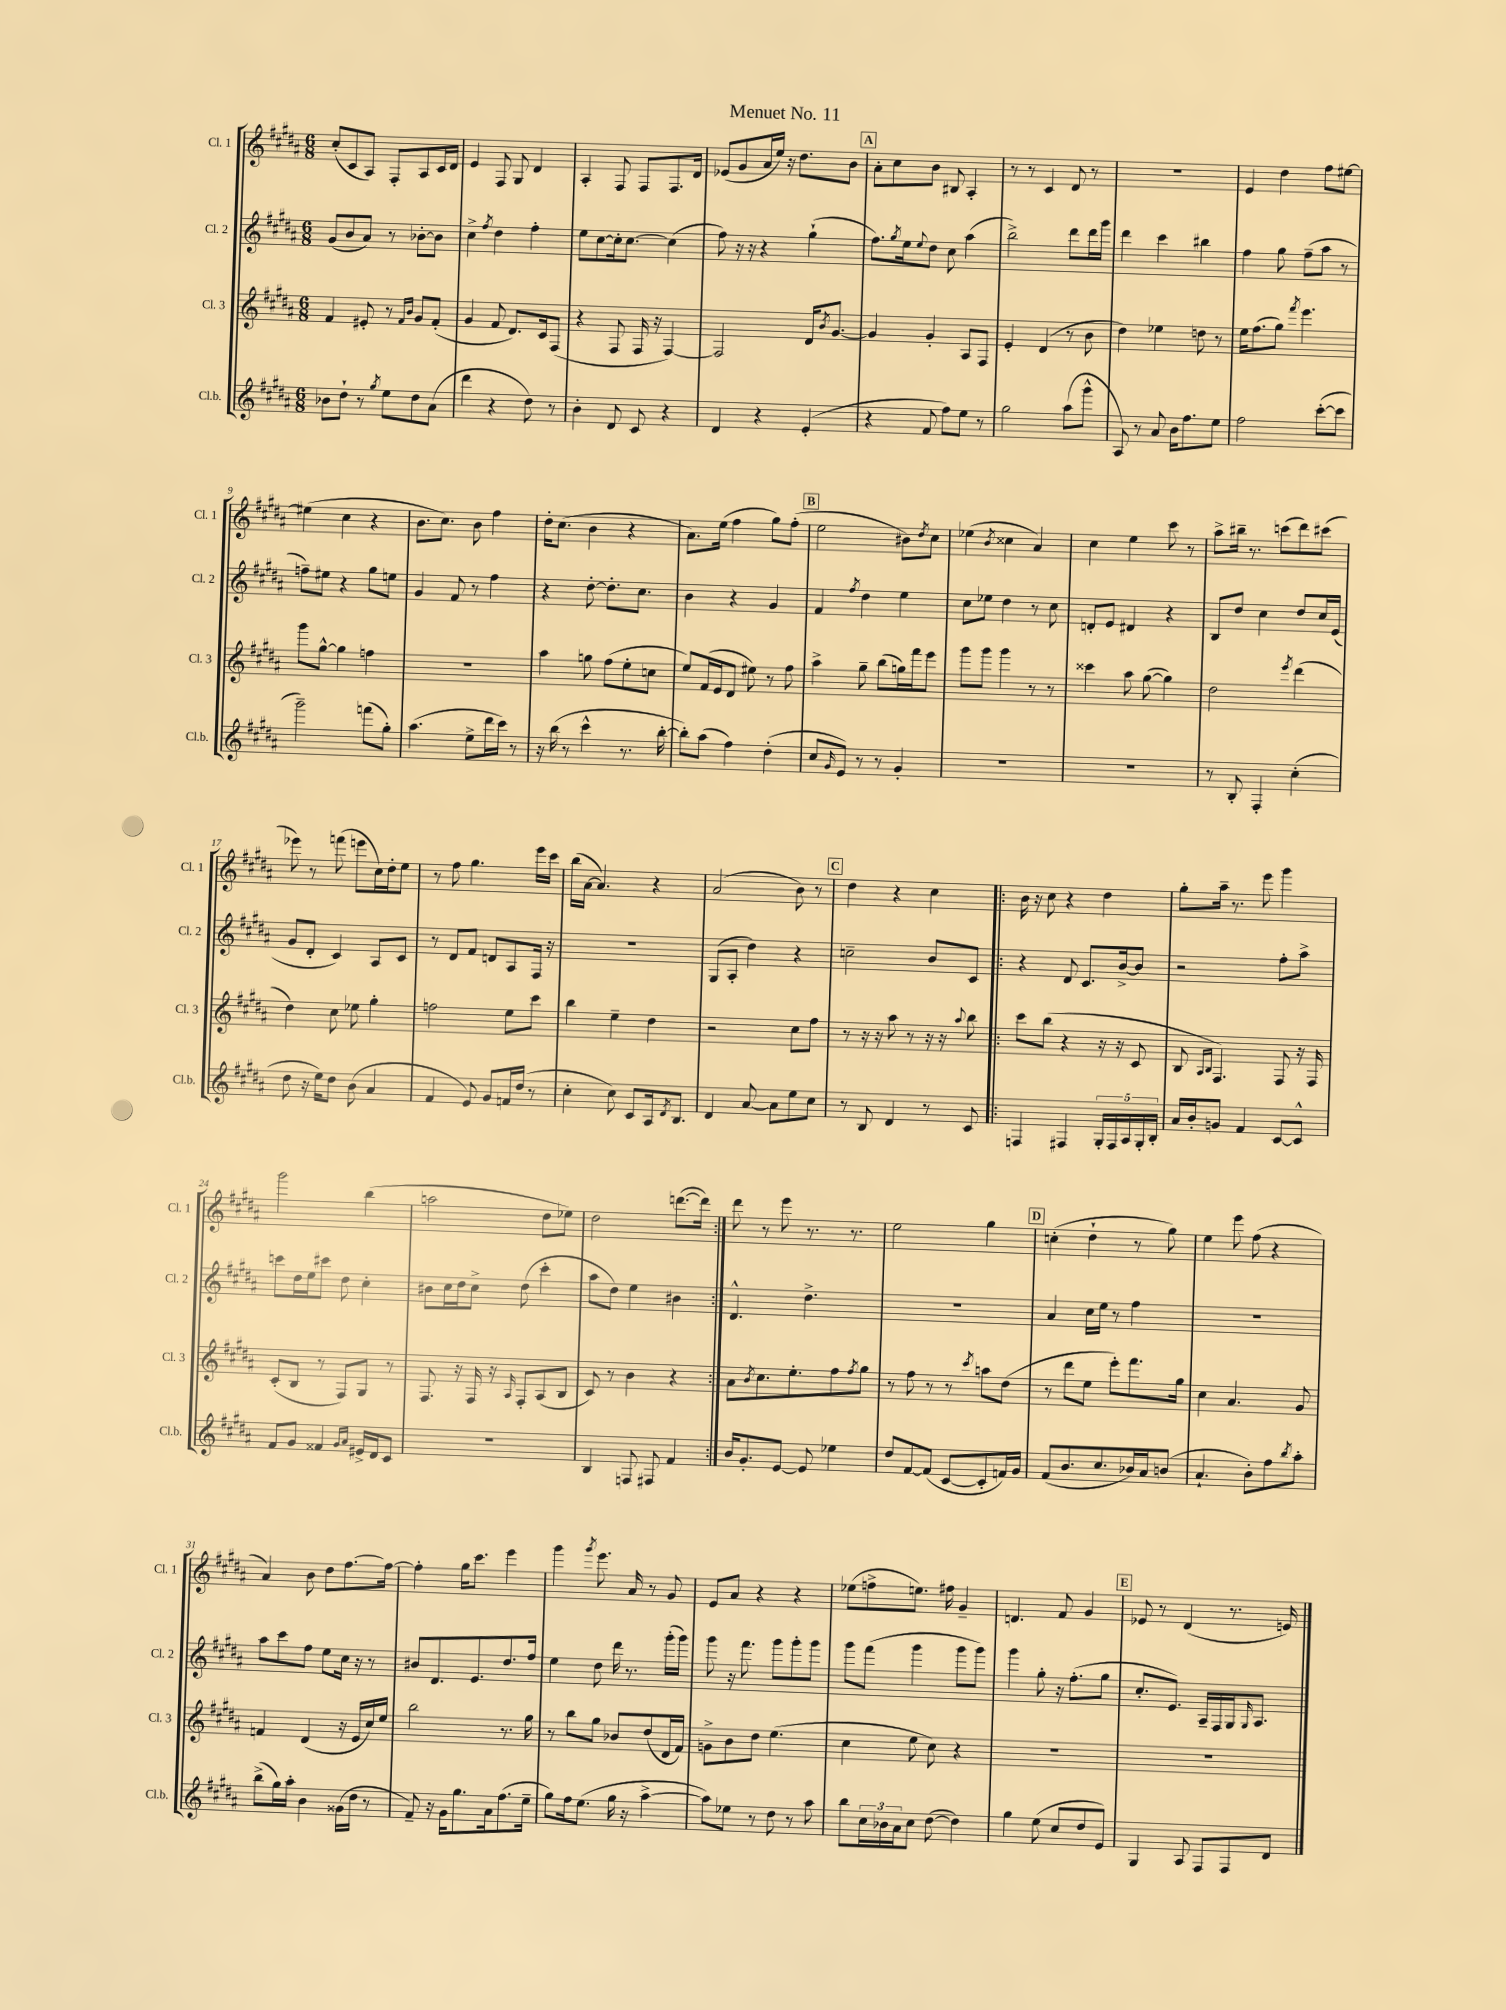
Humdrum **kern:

**kern	**kern	**kern	**kern
*part4	*part3	*part2	*part1
*staff4	*staff3	*staff2	*staff1
*I"Cl.b.	*I"Cl. 3	*I"Cl. 2	*I"Cl. 1
*I'Cl.b.	*I'Cl. 3	*I'Cl. 2	*I'Cl. 1
*clefG2	*clefG2	*clefG2	*clefG2
*k[f#c#g#d#a#]	*k[f#c#g#d#a#]	*k[f#c#g#d#a#]	*k[f#c#g#d#a#]
*M6/8	*M6/8	*M6/8	*M6/8
=1	=1	=1	=1
8b-X\L	4f#/	(8g#/L	(8cc#'/L
8dd#`\J	.	8b/	8c#/
8r	8e#X'/	8a#/J)	8A#/J)
8qgg#/	.	.	.
8ee\L	8r	8r	8F#'/L
.	16qqf#/LL	.	.
.	16qqb/JJ	.	.
8dd#\	8g#/L	[8b-X'\L	8A#/
(8a#\J	(8f#'/J	8b-\J]	16c#/L
.	.	.	16d#/JJ
=2	=2	=2	=2
4ddd#\	4g#/	4cc#^\	4e/
.	.	8qff#/	.
4r	8f#/	4dd#\	8F#/
.	8.d#/L)	.	8G#/
8dd#\)	.	4ff#'\	4d#/
.	16c#/k	.	.
8r	(8F#/J	.	.
=3	=3	=3	=3
4b'\	4r	8ee\L	4A#'/
.	.	[8cc#\	.
8d#/	8F#/	16cc#'\k]	8F#/
.	.	[8.cc#\J	.
8c#/	16F#/	.	8F#/L
.	16r	.	.
4r	[4F#/)	(4cc#\]	8.F#/
.	.	.	16d#/Jk
=4	=4	=4	=4
4d#/	2F#/]	8ff#\)	(8e-X/L
.	.	16r	8g#/
.	.	16r	.
4r	.	4r	16a#/L
.	.	.	16ee/JJ)
.	.	.	16r
.	.	.	8.dd#\L
(4e'/	16d#/KL	(4gg#`\	.
.	8qb/	.	.
.	[8.g#/J	.	.
.	.	.	8b\J
!!LO:REH:place=s1:t=A
=5	=5	=5	=5
4r	4g#/]	8.ff#\L)	8a#'\L
.	.	.	8cc#\
.	.	8qgg#/	.
.	.	16ee\k	.
.	.	8qqee/	.
8f#/	4g#'/	8dd#\J	8b\J
8ff#\L)	.	8cc#\	8B#X/
8ee\J	8A#/L	(4aa#\	4A#'/
8r	8F#/J	.	.
=6	=6	=6	=6
2gg#\	4e'/	2bb^\)	8r
.	.	.	8r
.	(4d#/	.	4c#/
(8aa#\L	8r	8ddd#\L	8d#/
8ggg#^^\J	8b\	16ddd#\L	8r
.	.	16ggg#\JJ	.
=7	=7	=7	=7
8A#/)	4dd#\)	4ddd#\	2.r
8r	.	.	.
8a#/	4ee-X\	4ccc#\	.
16b\KL	.	.	.
8.ff#\	.	.	.
.	8ddn\	4bb#X\	.
8ee\J	8r	.	.
=8	=8	=8	=8
2ff#\	16ee\KL	4ff#\	4e/
.	(8.ff#\	.	.
.	8gg#\J)	8gg#\	4dd#\
.	8qfff#/	.	.
.	4.eee\	(8ff#~\L	.
([8ccc#'\L	.	8aa#\J	8ff#\L
8ccc#\J]	.	8r	[8ee#X\J
!!LO:LB:g=z
=9	=9	=9	=9
2ggg#~\)	8ggg#\L	8ffn~\L)	(4ee#X\]
.	[8gg#^^\J	8ee#X\J	.
.	4gg#\]	4r	4cc#\
(8fffn\L	4ffn\	8gg#\L	4r
8gg#'\J)	.	8een\J	.
=10	=10	=10	=10
(4.aa#\	2.r	4g#/	8.b\L
.	.	.	8.cc#\J)
.	.	8f#/	.
8ee^\L	.	8r	8b\
16ddd#\L	.	4ff#\	4ff#\
16ccc#\JJ)	.	.	.
8r	.	.	.
=11	=11	=11	=11
16r	4aa#\	4r	16dd#'\KL
(16bb\	.	.	(8.cc#\J
8r	.	.	.
4ccc#^^\	8ggn\	[8dd#'\	4b\
.	(8ff#\L	8.dd#'\L]	.
8.r	8ee'\	.	4r
.	.	8.cc#\J	.
.	8ccn\J	.	.
[16bb'\	.	.	.
=12	=12	=12	=12
8bb'\L])	8ee/L)	4b\	8.a#\L)
(8aa#\J	(16f#/L	.	.
.	16e/J	.	(16ee\Jk
4ff#\)	8d#/J	4r	4ff#\
.	8ee#X\)	.	.
(4dd#'\	8r	4g#/	8gg#\L)
.	8ff#\	.	(8ff#'\J
!!LO:REH:place=s1:t=B
=13	=13	=13	=13
8cc#/L	4aa#^\	4f#/	2ee\
16qqg#/	.	.	.
8e/J)	.	.	.
.	.	8qff#/	.
8r	8gg#~\	4dd#\	.
8r	(8bb\L	.	.
4g#'/	16ggn\L)	4ee\	8b#X\L)
.	16fff#\J	.	.
.	.	.	8qdd#/
.	8eee\J	.	8cc#\J
=14	=14	=14	=14
2.r	8ggg#\L	8cc#\L	(4ee-X\
.	8ggg#\J	8ee-X\J	.
.	.	.	8qb/
.	4ggg#\	4dd#\	4cc##X\
.	8r	8r	4a#/)
.	8r	8cc#\	.
=15	=15	=15	=15
2.r	4ccc##X\	8dn'/L	4cc#\
.	.	8e/J	.
.	8aa#\	4d#X/	4ee\
.	([8gg#\	.	.
.	4gg#\])	4r	8ccc#\
.	.	.	8r
=16	=16	=16	=16
8r	2dd#\	8B/L	8aa#^\L
8B'/	.	8dd#/J	16bb#X~\Jk
.	.	.	8.r
4F#'/	.	4cc#\	.
.	.	.	(8cccn\L
.	8qeee/	.	.
(4cc#'\	(4ddd#\	8dd#/L	8ddd#\)
.	.	16cc#/L	(8ccc#X\J
.	.	(16e/JJ	.
!!LO:LB:g=z
=17	=17	=17	=17
8dd#\	4dd#\)	8g#/L	8eee-X\)
16r	.	8d#'/J	8r
16ee\KL)	.	.	.
8dd#\J	8cc#\	4c#/)	(8fffn\
(8b\	8ee-X\	.	8eeen\L
4a#/	4gg#'\	8A#/L	16cc#\L)
.	.	.	16dd#'\J
.	.	8c#/J	8ee\J
=18	=18	=18	=18
4f#/	2ffn\	8r	8r
.	.	8d#/L	8ff#\
8e/)	.	8f#/J	4.gg#\
8g#/L	.	8dn/L	.
16fn/L	8ee\L	8A#/	.
(16dd#/JJ	.	.	.
8r	8ccc#\J	16F#/Jk	16eee\LL
.	.	16r	16ccc#\JJ
=19	=19	=19	=19
4cc#'\	4bb\	2.r	(16bb\LL
.	.	.	[16a#\JJ
.	.	.	4.a#/])
8cc#\)	4ee~\	.	.
8c#/L	.	.	.
16A#/k	4dd#\	.	4r
8qd#/	.	.	.
8.B/J	.	.	.
=20	=20	=20	=20
4d#/	2r	(8G#/L	(2a#/
.	.	8A#'/J	.
[8a#/	.	4dd#\)	.
8a#\L]	.	.	.
8ee\	8cc#\L	4r	8b\)
8cc#\J	8ff#\J	.	8r
!!LO:REH:place=s1:t=C
=21	=21	=21	=21
8r	8r	2ccn~\	4dd#\
8B/	16r	.	.
.	16r	.	.
4d#/	8aa#\	.	4r
.	8r	.	.
8r	16r	8b/L	4cc#\
.	16r	.	.
.	8qqaa#/	.	.
8c#/	8bb\	8c#/J	.
=22!|:	=22!|:	=22!|:	=22!|:
4Fn/	8ccc#\L	4r	16b\
.	.	.	16r
.	(8bb\J	.	8cc#\
4F#X/	4r	8d#/	4r
.	.	8.c#/L	.
20G#'/LL	16r	.	4dd#\
20F#/	.	.	.
.	16r	[16b^/k	.
20A#/	.	.	.
.	8c#/	8b/J]	.
20G#'/	.	.	.
20B'/JJ	.	.	.
=23	=23	=23	=23
16a#/LL	8B/	2r	8gg#'\L
16b'/J	.	.	.
.	16qqA#/LL	.	.
.	16qqB/JJ	.	.
8gn/J	4.F#/)	.	16aa#~\Jk
.	.	.	8.r
4f#/	.	.	.
.	.	.	8eee\
[8c#/L	8F#/	8ff#'\L	4ggg#\
8c#^^/J]	16r	8aa#^\J	.
.	16F#/	.	.
!!LO:LB:g=z
=24	=24	=24	=24
8f#/L	(8c#'/L	8cccn\L	2ggg#\
8g#/J	8B/J	16dd#\L	.
.	.	16ee\J	.
4f##X/	8r	8ccc#X\J	.
.	8F#/L)	8dd#\	.
16qqg#/LL	.	.	.
16qqa#/JJ	.	.	.
16e#X^/LL	8G#/J	4cc#'\	(4bb\
16d#/J	.	.	.
8c#/J	8r	.	.
=25	=25	=25	=25
2.r	8.F#/	8b#X\L	2aan\
.	.	16cc#\L	.
.	16r	16dd#\J	.
.	16F#/	8cc#^\J	.
.	16r	.	.
.	16qqA#/	.	.
.	8F#'/L	(8dd#\	.
.	(8A#/	4ccc#'\	8dd#\L
.	8B/J	.	8ee-X\J)
=26	=26	=26	=26
4B/	8c#/)	8aa#\L	2dd#\
.	8r	8dd#\J)	.
8Fn/	4b\	4ee\	.
8F#X/	.	.	.
4f#/	4r	4b#X\	([8.dddn\L
.	.	.	16ddd\Jk])
=27:|!	=27:|!	=27:|!	=27:|!
16b/KL	8a#\L	4.d#^^/	8ddd#\
8.g#'/	.	.	.
.	8qb/	.	.
.	8.cc#\	.	8r
[8e/J	.	.	8eee\
.	8.ee'\	.	.
8e/]	.	4.dd#^\	8.r
4ee-X\	8ff#\	.	.
.	.	.	8.r
.	8qff#/	.	.
.	8gg#\J	.	.
=28	=28	=28	=28
8dd#/L	8r	2.r	2ee\
[8f#/	8ff#\	.	.
(8f#/J]	8r	.	.
[8c#/L	8r	.	.
.	8qccc#/	.	.
8c#'/]	8aan\L	.	4gg#\
16fn/L)	(8dd#\J	.	.
16g#/JJ	.	.	.
!!LO:REH:place=s1:t=D
=29	=29	=29	=29
(8f#/L	8r	4a#/	(4ccn'\
8.b/	8ddd#\L	.	.
.	8ee\J	16cc#\LL	4dd#`\
8.cc#/	.	16ee\JJ	.
.	8eee'\L)	8r	.
16b-X/L)	8.fff#\	4ff#\	8r
16a#/J	.	.	.
(8bn/J	.	.	8gg#\)
.	16gg#\Jk	.	.
=30	=30	=30	=30
4.a#`/	4cc#\	2.r	4ee\
.	4.a#/	.	8eee\
8b'\L)	.	.	(8ff#\
8ff#\	.	.	4r
8qbb/	.	.	.
8aa#'\J	8g#/	.	.
!!LO:LB:g=z
=31	=31	=31	=31
(8bb^\L	4fn/	8aa#\L	4a#/)
16gg#\L)	.	8ccc#\	.
16aa#'\JJ	.	.	.
4b\	(4d#/	8ff#\J	8b\
.	.	8ee\L	8dd#\L
(16g##X\LL	16r	16cc#\Jk	[8.ff#\
16dd#\JJ	16e/LL	16r	.
8r	16cc#/)	8r	.
.	16ee/JJ	.	16ff#\Jk_
=32	=32	=32	=32
8f#~/)	2bb\	8b#X/L	4ff#'\]
16r	.	8.d#/	.
16g#\KL	.	.	.
8.gg#\	.	.	16gg#\KL
.	.	8.e/	8.ccc#\J
16a#\k	.	.	.
(8.ff#\	8.r	8.dd#/	4eee\
16ee~\Jk	16gg#\	16ff#/Jk	.
=33	=33	=33	=33
8gg#\L)	8r	4ee\	4ggg#\
16ff#\k	8bb\L	.	.
(8.ee\J	.	.	.
.	.	.	8qggg#/
.	8gg#\J	8dd#\	8.eee\
16gg#\	8b-X/L	16ddd#\	.
16r	.	8.r	16a#/
[4aa#^\	(8dd#/	.	8r
.	16d#/L	(16ggg#'\LL	8g#/
.	16f#/JJ)	16ggg#\JJ)	.
=34	=34	=34	=34
8aa#\L])	8gn^\L	8ggg#\	8e/L
8ee-X\J	8b\	16r	8a#/J
.	.	8.fff#\	.
8r	8dd#\J	.	4r
8dd#\	(4.ee\	8ggg#\L	.
8r	.	8ggg#'\	4r
8aa#\	.	8ggg#\J	.
=35	=35	=35	=35
8bb\L	4cc#\	8ggg#\L	(8ee-X\L
24cc#\L	.	(8fff#\J	8ffn^\
24b-X\	.	.	.
24a#\J	.	.	.
8cc#\J	8ee\	4ggg#\	8.een\J)
([8dd#\	8cc#\)	.	.
.	.	.	16ff#X\
4dd#\])	4r	8ggg#\L	4g#~/
.	.	8ggg#\J)	.
=36	=36	=36	=36
4gg#\	2.r	4ggg#\	4.dn/
(8ee\	.	8gg#'\	.
8cc#/L	.	16r	8f#/
.	.	(8.ff#'\L	.
8dd#/	.	.	4g#/
8e/J)	.	8gg#\J	.
!!LO:REH:place=s1:t=E
=37	=37	=37	=37
4G#/	2.r	8.cc#'/L	8e-X/
.	.	.	8r
.	.	8.e/J)	.
8A#/	.	.	(4d#/
8F#/L	.	16A#~/LL	.
.	.	16F#/	.
8F#/	.	16G#/J	8.r
.	.	16qqG#/	.
.	.	8.A#/J	.
8d#/J	.	.	.
.	.	.	16en/)
==	==	==	==
*-	*-	*-	*-
